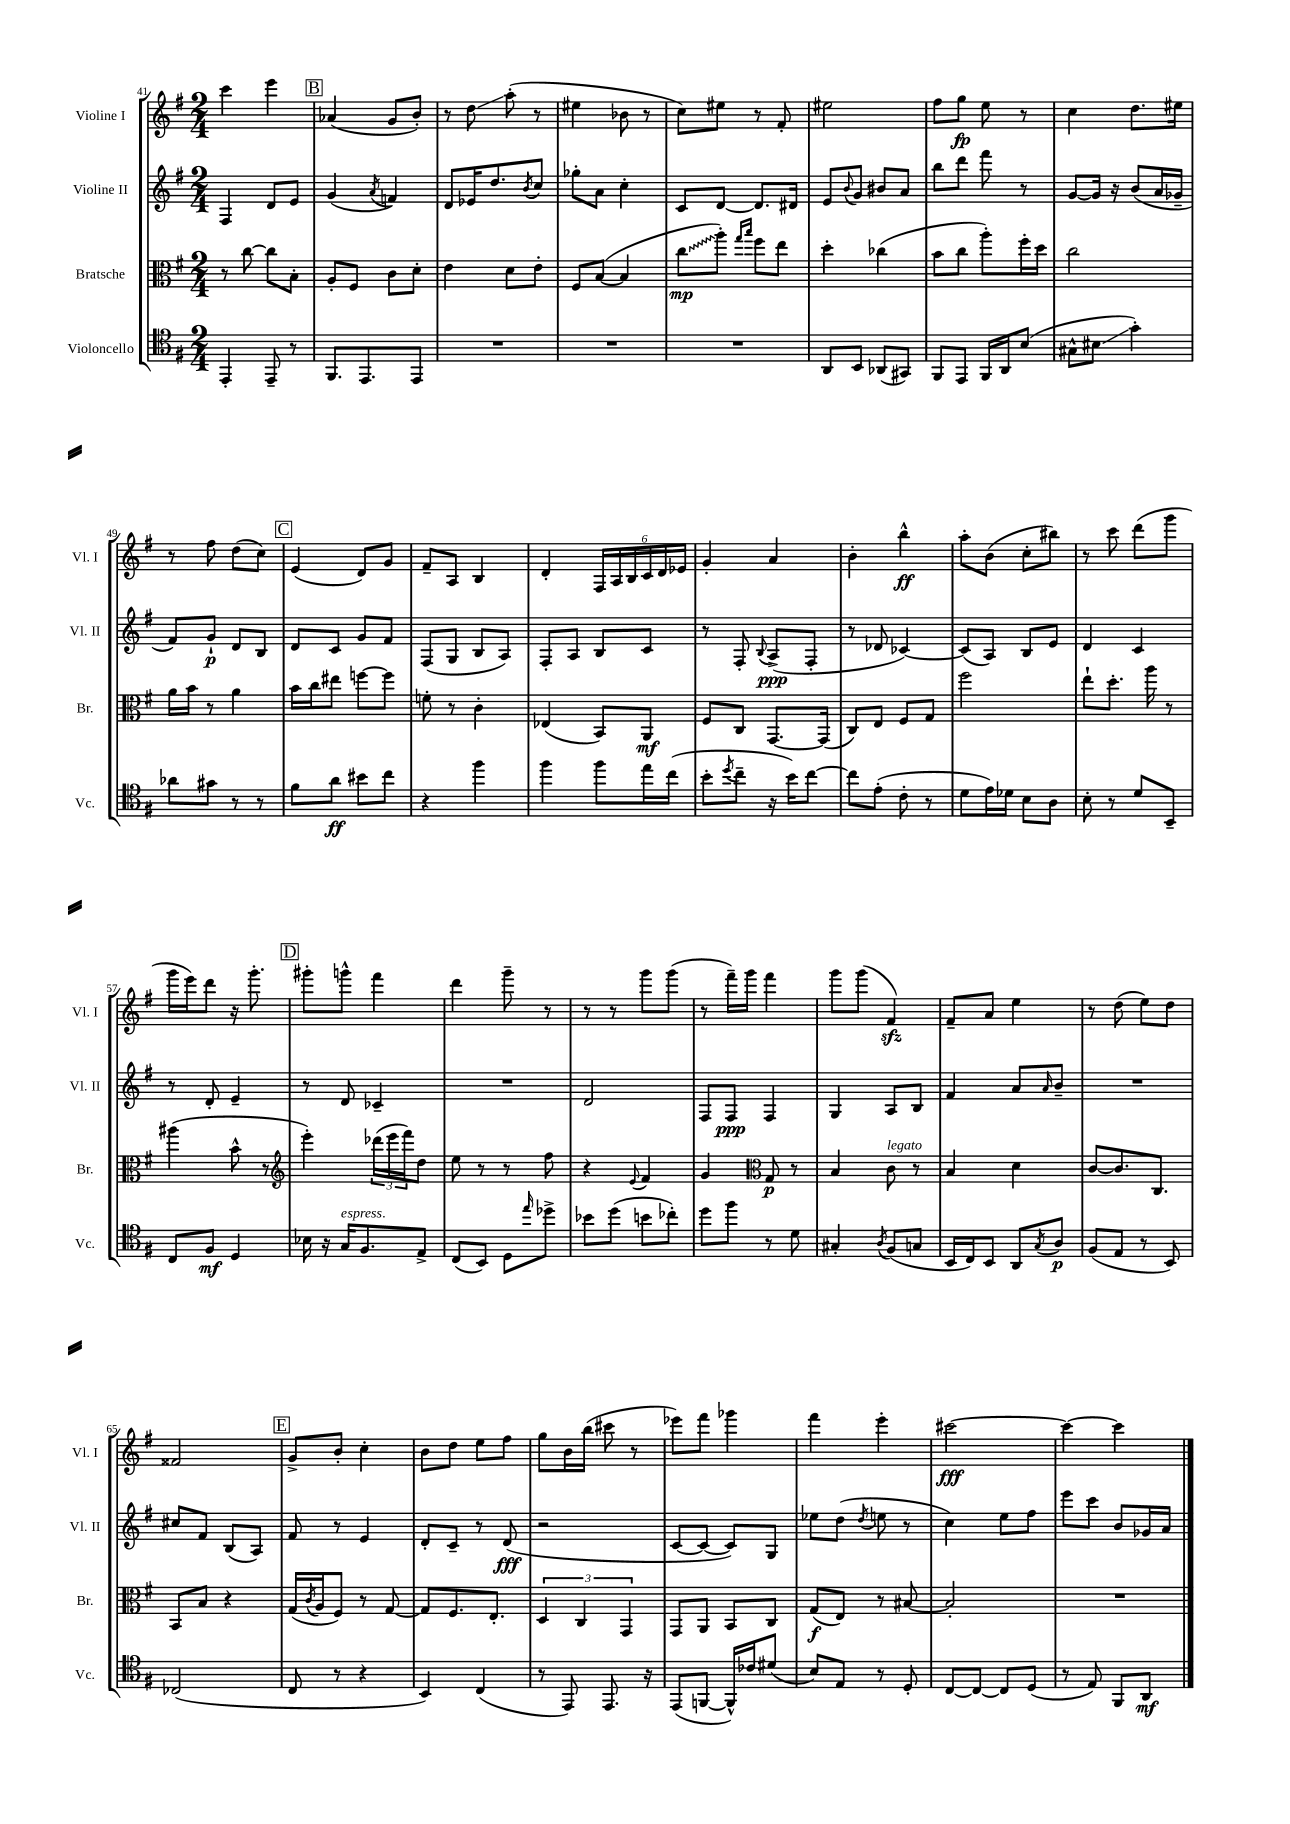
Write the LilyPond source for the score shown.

<<
\new StaffGroup <<
\new Staff = "s0" \with { instrumentName = "Violine I" shortInstrumentName = "Vl. I" } {
    \clef treble \key g \major \numericTimeSignature \time 2/4
    c'''4 e'''4 |
    \mark \markup { \box "B" } aes'4( g'8 b'8-.) |
    r8 d''8\glissando a''8-.( r8 |
    eis''4 bes'8 r8 |
    c''8) eis''8 r8 fis'8-. |
    eis''2 |
    fis''8 g''8\fp e''8 r8 |
    c''4 d''8. eis''16 |
    r8 fis''8 d''8( c''8) |
    \mark \markup { \box "C" } e'4( d'8) g'8 |
    fis'8-- a8 b4 |
    d'4-. \tuplet 6/4 { fis16 a16 b16 c'16 d'16 ees'16 } |
    g'4-. a'4 |
    b'4-. b''4-^\ff |
    a''8-. b'8( c''8-. bis''8) |
    r8 c'''8 d'''8( g'''8 |
    g'''16 e'''16) d'''8 r16 g'''8.-. |
    \mark \markup { \box "D" } gis'''8-. g'''8-^ fis'''4 |
    d'''4 g'''8-- r8 |
    r8 r8 g'''8 g'''8( |
    r8 fis'''16--) g'''16 fis'''4 |
    g'''8 g'''8( fis'4\sfz) |
    fis'8-- a'8 e''4 |
    r8 d''8( e''8) d''8 |
    fisis'2 |
    \mark \markup { \box "E" } g'8-> b'8-. c''4-. |
    b'8 d''8 e''8 fis''8 |
    g''8 b'16 b''16( cis'''8 r8 |
    ees'''8) fis'''8 ges'''4 |
    fis'''4 e'''4-. |
    cis'''2~\fff |
    cis'''4~ cis'''4 \bar "|." |
}
\new Staff = "s1" \with { instrumentName = "Violine II" shortInstrumentName = "Vl. II" } {
    \clef treble \key g \major \numericTimeSignature \time 2/4
    fis4 d'8 e'8 |
    \mark \markup { \box "B" } g'4( \acciaccatura { a'8 } f'4) |
    d'8 ees'16 d''8. \acciaccatura { b'8 } c''8 |
    ges''8-. a'8 c''4-. |
    c'8 d'8~ d'8. dis'16 |
    e'8 \appoggiatura { b'8 } g'8 bis'8 a'8 |
    b''8 d'''8 fis'''8 r8 |
    g'8~ g'16 r16 b'8( a'16 ges'16-- |
    fis'8) g'8-!\p d'8 b8 |
    \mark \markup { \box "C" } d'8 c'8 g'8 fis'8 |
    fis8( g8 b8 a8) |
    fis8-. a8 b8 c'8 |
    r8 fis8-. \appoggiatura { b8 } a8->\ppp( fis8-. |
    r8 des'8 ces'4~) |
    ces'8( a8) b8 e'8 |
    d'4 c'4 |
    r8 d'8-. e'4-- |
    \mark \markup { \box "D" } r8 d'8 ces'4-- |
    R2 |
    d'2 |
    fis8 fis8\ppp fis4 |
    g4 a8 b8 |
    fis'4 a'8 \grace { a'16 } b'8-- |
    R2 |
    cis''8 fis'8 b8( a8) |
    \mark \markup { \box "E" } fis'8 r8 e'4 |
    d'8-. c'8-- r8 d'8\fff( |
    r2 |
    c'8~ c'8~ c'8) g8 |
    ees''8 d''8( \acciaccatura { d''8 } e''8 r8 |
    c''4) e''8 fis''8 |
    e'''8 c'''8 b'8 ges'16 a'16 \bar "|." |
}
\new Staff = "s2" \with { instrumentName = "Bratsche" shortInstrumentName = "Br." } {
    \clef alto \key g \major \numericTimeSignature \time 2/4
    r8 c''8~ c''8 b8-. |
    \mark \markup { \box "B" } a8-. fis8 c'8 d'8-. |
    e'4 d'8 e'8-. |
    fis8 b8~( b4 |
    \once \override Glissando.style = #'zigzag c''8\glissando\mp a''8-.) \grace { g''16 b''16 } fis''8 e''8 |
    d''4-. ces''4( |
    b'8 c''8 a''8-.) fis''16-. d''16 |
    c''2 |
    a'16 b'16 r8 a'4 |
    \mark \markup { \box "C" } b'16 c''16 eis''8 f''8~ f''8 |
    f'8-. r8 c'4-. |
    ees4( b,8) a,8\mf |
    fis8 c8 g,8.~ g,16( |
    c8) e8 fis8 g8 |
    fis''2 |
    e''8-! d''8.-. a''16 r8 |
    ais''4( b'8-^ r8 |
    \mark \markup { \box "D" } \clef treble e'''4-.) \tuplet 3/2 { des'''16( e'''16 fis'''16) } d''8 |
    e''8 r8 r8 fis''8 |
    r4 \appoggiatura { e'8 } fis'4 |
    g'4 \clef alto g8\p r8 |
    b4 c'8^\markup { \italic "legato" } r8 |
    b4 d'4 |
    c'8~ c'8. c8. |
    b,8 b8 r4 |
    \mark \markup { \box "E" } g16( \acciaccatura { c'8 } a16 fis8) r8 g8~ |
    g8 fis8. e8.-. |
    \tuplet 3/2 { d4 c4 g,4 } |
    g,8 a,8 b,8 c8 |
    g8\f( e8) r8 bis8~ |
    bis2-. |
    R2 \bar "|." |
}
\new Staff = "s3" \with { instrumentName = "Violoncello" shortInstrumentName = "Vc." } {
    \clef tenor \key g \major \numericTimeSignature \time 2/4
    e,4-. e,8-- r8 |
    \mark \markup { \box "B" } fis,8. e,8. e,8 |
    R2 |
    R2 |
    R2 |
    a,8 b,8 aes,8( gis,8) |
    fis,8 e,8 fis,16 a,16 b8( |
    gis8-^ bis8\glissando g'4-.) |
    aes'8 gis'8 r8 r8 |
    \mark \markup { \box "C" } fis'8 a'8\ff bis'8 c''8 |
    r4 fis''4 |
    fis''4 fis''8 e''16 c''16( |
    b'8-. \acciaccatura { d''8 } c''8-- r16 b'16) c''8~ |
    c''8 e'8-.( c'8-. r8 |
    d'8 e'16) des'16 b8 a8 |
    b8-. r8 d'8 b,8-- |
    c8 fis8\mf d4 |
    \mark \markup { \box "D" } bes16 r16 g16^\markup { \italic "espress." } fis8. e8-> |
    c8( b,8) d8 \grace { e''16 } des''8-> |
    bes'8 d''8( b'8 ces''8-.) |
    d''8 fis''8 r8 d'8 |
    gis4-. \acciaccatura { a8 } fis8( g8 |
    b,16 c16) b,8 a,8 \acciaccatura { g8 } a8\p |
    fis8( e8 r8 b,8) |
    ces2( |
    \mark \markup { \box "E" } c8 r8 r4 |
    b,4) c4( |
    r8 e,8) e,8. r16 |
    e,8( f,8~ f,16-^) ces'16 dis'8( |
    b8) e8 r8 d8-. |
    c8~ c8~ c8 d8( |
    r8 e8) fis,8 a,8\mf \bar "|." |
}
>>
>>
\layout { \context { \Score currentBarNumber = #41 } }
